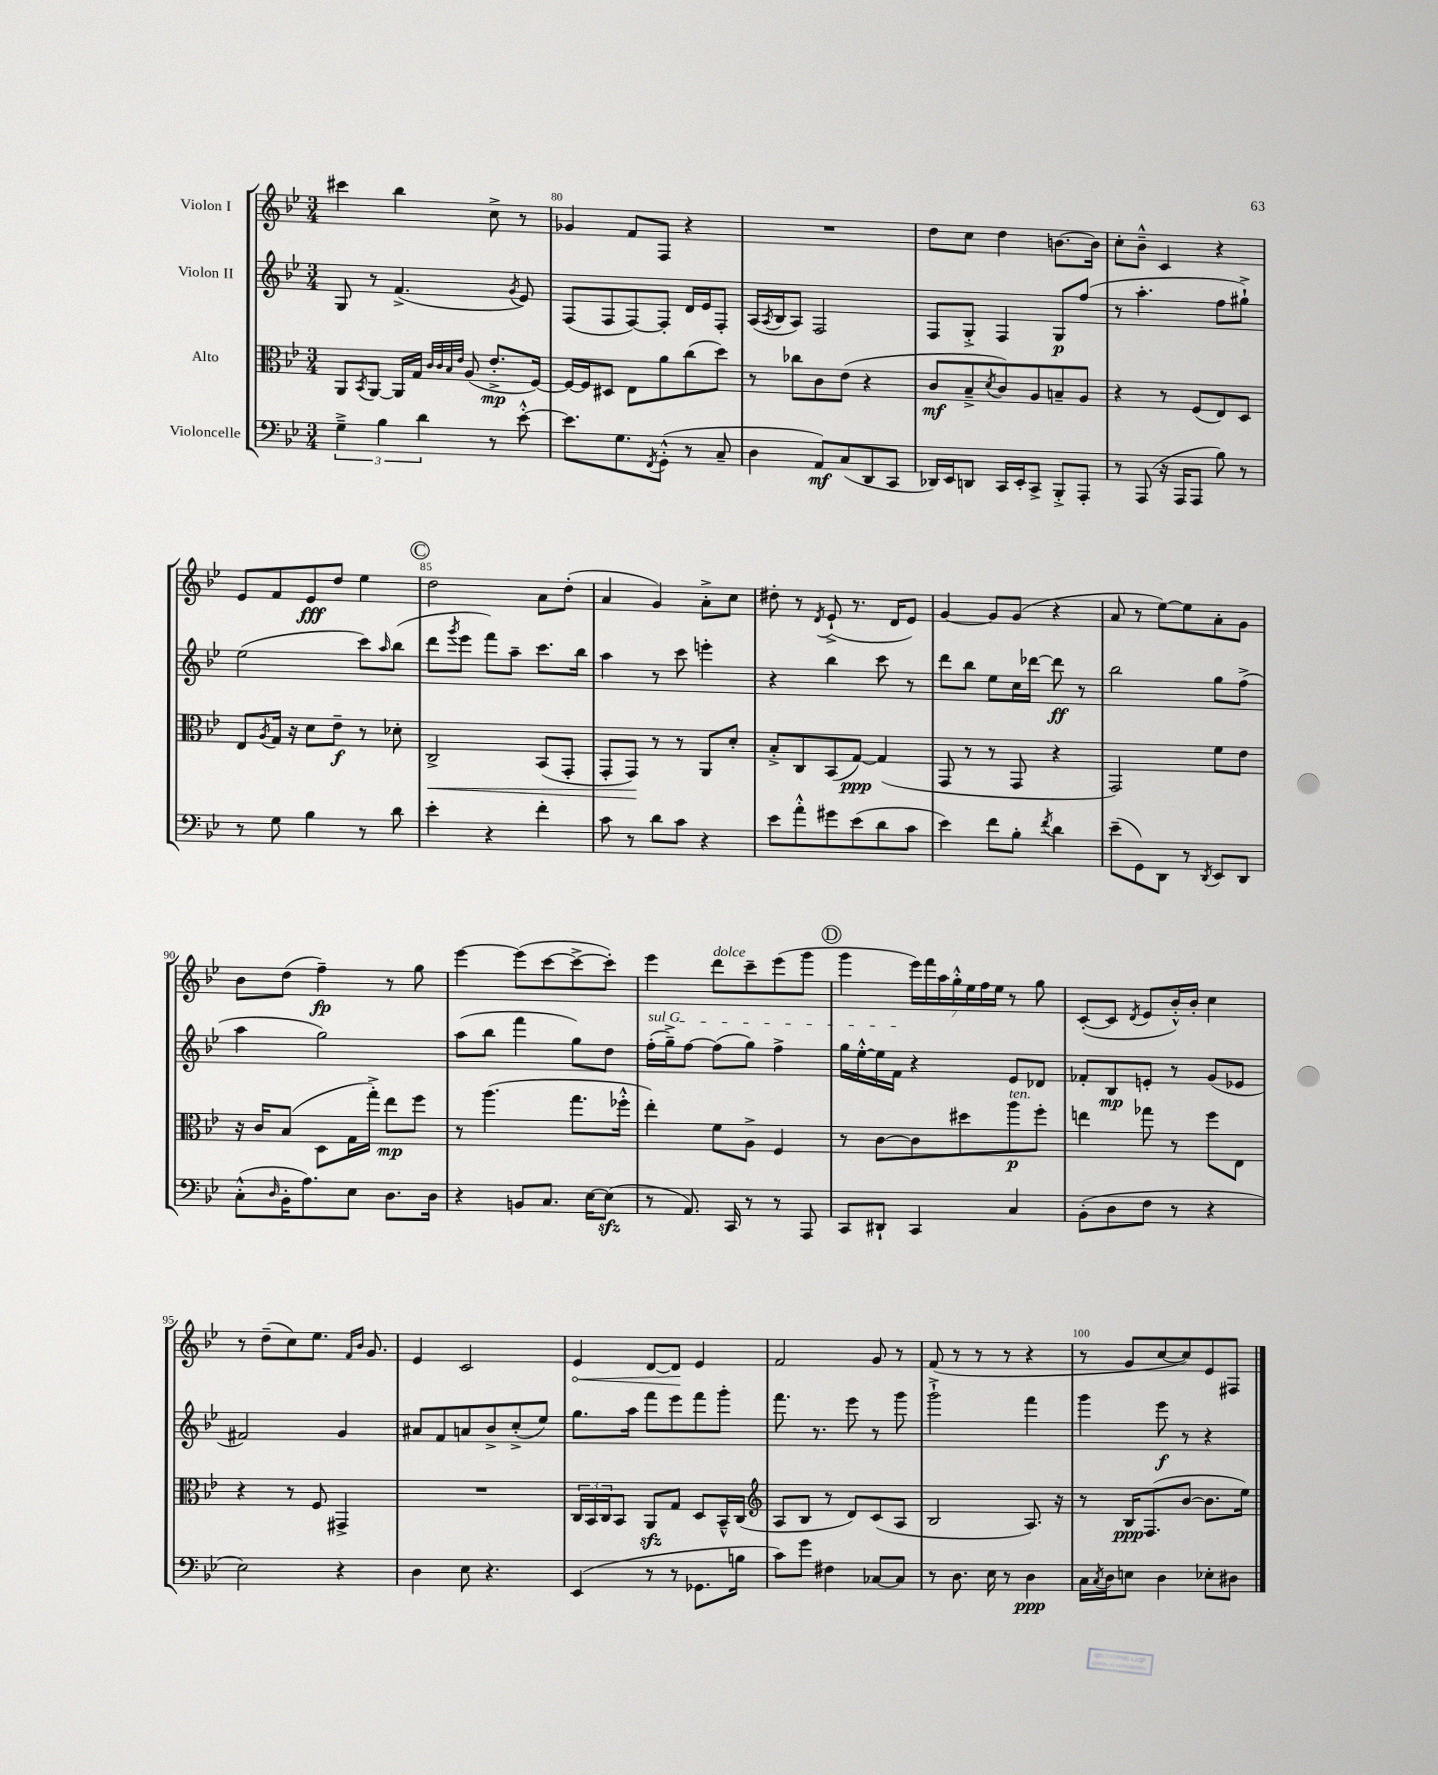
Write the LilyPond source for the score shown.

<<
\new StaffGroup <<
\new Staff = "s0" \with { instrumentName = "Violon I" } {
    \clef treble \key bes \major \numericTimeSignature \time 3/4
    cis'''4 bes''4 c''8-> r8 |
    ges'4 f'8 f8 r4 |
    R2. |
    d''8 c''8 d''4 b'8.~ b'16 |
    c''8-. bes'8---^ c'4 r4 |
    ees'8 f'8 ees'8\fff d''8 ees''4 |
    \mark \markup { \circle "C" } d''2 a'8 d''8-.( |
    a'4 g'4) a'8-.-> c''8 |
    dis''8-. r8 \acciaccatura { d'8 } ees'8-!->( r8. d'16 ees'8) |
    g'4~ g'8 g'8( r4 |
    a'8 r8 ees''8~) ees''8 a'8-. g'8 |
    bes'8 d''8( f''4--\fp) r8 g''8 |
    ees'''4~ ees'''8( c'''8~ c'''8~-> c'''8-.) |
    ees'''4 d'''8^\markup { \italic "dolce" } c'''8-- ees'''8( g'''8 |
    \mark \markup { \circle "D" } g'''4 \tuplet 7/4 { ees'''16) f'''16 a''16 g''16-.-^ ees''16 f''16 ees''16 } r8 g''8 |
    c'8~-.( c'8 \acciaccatura { d'8 } ees'8 bes'16-.-^) bes'16-. c''4 |
    r8 d''8--( c''8) ees''8. \grace { f'16 bes'16 } g'8. |
    ees'4 c'2 |
    \once \override Hairpin.circled-tip = ##t ees'4\< d'8~ d'8\! ees'4 |
    f'2 g'8 r8 |
    f'8( r8 r8 r8 r4 |
    r8 g'8 c''8~ c''8) ees'8 fis8 \bar "|." |
}
\new Staff = "s1" \with { instrumentName = "Violon II" } {
    \clef treble \key bes \major \numericTimeSignature \time 3/4
    g8 r8 f'4.->( \acciaccatura { g'8 } ees'8) |
    f8( f8 f8~) f8-. d'16 ees'16 f8-. |
    a16( \acciaccatura { a8 } bes16 a8) f2 |
    f8 g8-.-> f4 g8\p f''8( |
    r8 a''4.-. f''8 gis''8-!->) |
    ees''2( c'''8) \grace { a''16 } bes''8( |
    \mark \markup { \circle "C" } d'''8 \acciaccatura { g'''8 } ees'''8 f'''8) a''8-- c'''8. bes''16 |
    a''4 r8 c'''8 e'''4-. |
    r4 bes''4 c'''8 r8 |
    d'''8 bes''8 ees''8 c''16 des'''16~ des'''8\ff r8 |
    bes''2 g''8 f''8->( |
    a''4 g''2) |
    a''8( bes''8 f'''4 g''8) d''8 |
    \once \override TextSpanner.bound-details.left.text = \markup { \italic "sul G" } f''16-.\startTextSpan( g''16--->) f''8~ f''8( g''8) f''4-> |
    \mark \markup { \circle "D" } g''16 ees''16~-.-^ ees''16 f'16\stopTextSpan r4 ees'8 des'8 |
    fes'8-. bes8\mp e'8-. r8 g'8( ees'8 |
    fis'2) g'4 |
    ais'8 f'8 a'8 bes'8-> c''8-.->( ees''8) |
    g''8. a''16 f'''8 ees'''8 f'''8 g'''8-. |
    f'''8. r8. ees'''8 r8 g'''8 |
    g'''2-!-> f'''4 |
    g'''4 ees'''8\f r8 r4 \bar "|." |
}
\new Staff = "s2" \with { instrumentName = "Alto" } {
    \clef alto \key bes \major \numericTimeSignature \time 3/4
    a,8 \acciaccatura { bes,8 } a,8~ a,16 g16 \grace { c'32 c'32 bes32 ees'32 } a8( ees'8.-.->\mp f16~) |
    f16~ f16 dis8 ees8 a'8 c''8( d''8) |
    r8 ces''8 c'8 ees'8( r4 |
    c'8\mf bes8---> \acciaccatura { d'8 } c'8) a8 b8-- a8 |
    r4 r8 f8( ees8) d8 |
    ees8 \acciaccatura { a8 } g16 r16 d'8 ees'8--\f r8 des'8-. |
    \mark \markup { \circle "C" } c2->\< bes,8( g,8-. |
    g,8-. g,8\!) r8 r8 a,8 d'8-. |
    bes8-.-> c8 bes,8( g8~\ppp) g4( |
    g,8 r8 r8 g,8 r4 |
    g,2) f'8 ees'8 |
    r16 c'16 bes8( d8 g16 g''16-.->) ees''8\mp f''8 |
    r8 a''4.( g''8. fes''16-.-^ |
    ees''4-.) f'8 a8-> f4 |
    \mark \markup { \circle "D" } r8 c'8~ c'8 dis''8 a''8\p^\markup { \italic "ten." } f''8-. |
    e''4 ges''8 r8 f''8 ees8 |
    r4 r8 f8 gis,4-> |
    R2. |
    \tuplet 3/2 { c16 bes,16 c16 } bes,8 a,8\sfz g8 d8 bes,16---^ c16( |
    \clef treble a8 bes8 r8 d'8) c'8( a8 |
    bes2 a8.) r16 |
    r8 bes16\ppp f8.( bes'8~ bes'8. ees''16) \bar "|." |
}
\new Staff = "s3" \with { instrumentName = "Violoncelle" } {
    \clef bass \key bes \major \numericTimeSignature \time 3/4
    \tuplet 3/2 { g4---> bes4 d'4 } r8 ees'8~-.-^ |
    ees'8. g8. \acciaccatura { f,8 } g,8-.-^( r8 c8-- |
    d4 a,8\mf) c8( d,8 c,8 |
    des,16) ees,16 d,8 c,16 ees,16-. c,8-> bes,,8-.-> a,,8-. |
    r8 a,,8( r16 a,,16 a,,8 bes8) r8 |
    r8 g8 bes4 r8 d'8 |
    \mark \markup { \circle "C" } ees'4-. r4 f'4-. |
    c'8 r8 d'8 c'8 r4 |
    ees'8 a'8-.-^ gis'8 ees'8( d'8 c'8 |
    ees'4) f'8 bes8-. \acciaccatura { f'8 } d'4 |
    ees'8--( g,8) d,8 r8 \acciaccatura { d,8 } ees,8 d,8 |
    c8-.-^( \grace { d16 } bes,16-. a8.) ees8 d8. d16 |
    r4 b,8 c8. ees16~ ees8\sfz( |
    r8 a,8.) c,16 r8 r8 a,,8 |
    \mark \markup { \circle "D" } c,8 dis,8-! c,4 c4 |
    bes,8-.( d8 f8 r8 r4 |
    ees2) r4 |
    d4 ees8 r4. |
    ees,4( r8 r8 ges,8. b16 |
    c'8) g'8 fis4 ces8~ ces8 |
    r8 d8. ees16 r8 d4\ppp |
    c16 \acciaccatura { c8 } d16 e8 d4 ees8-. dis8 \bar "|." |
}
>>
>>
\layout { \context { \Score currentBarNumber = #79 \override BarNumber.break-visibility = ##(#f #t #t) barNumberVisibility = #(every-nth-bar-number-visible 5) } }
